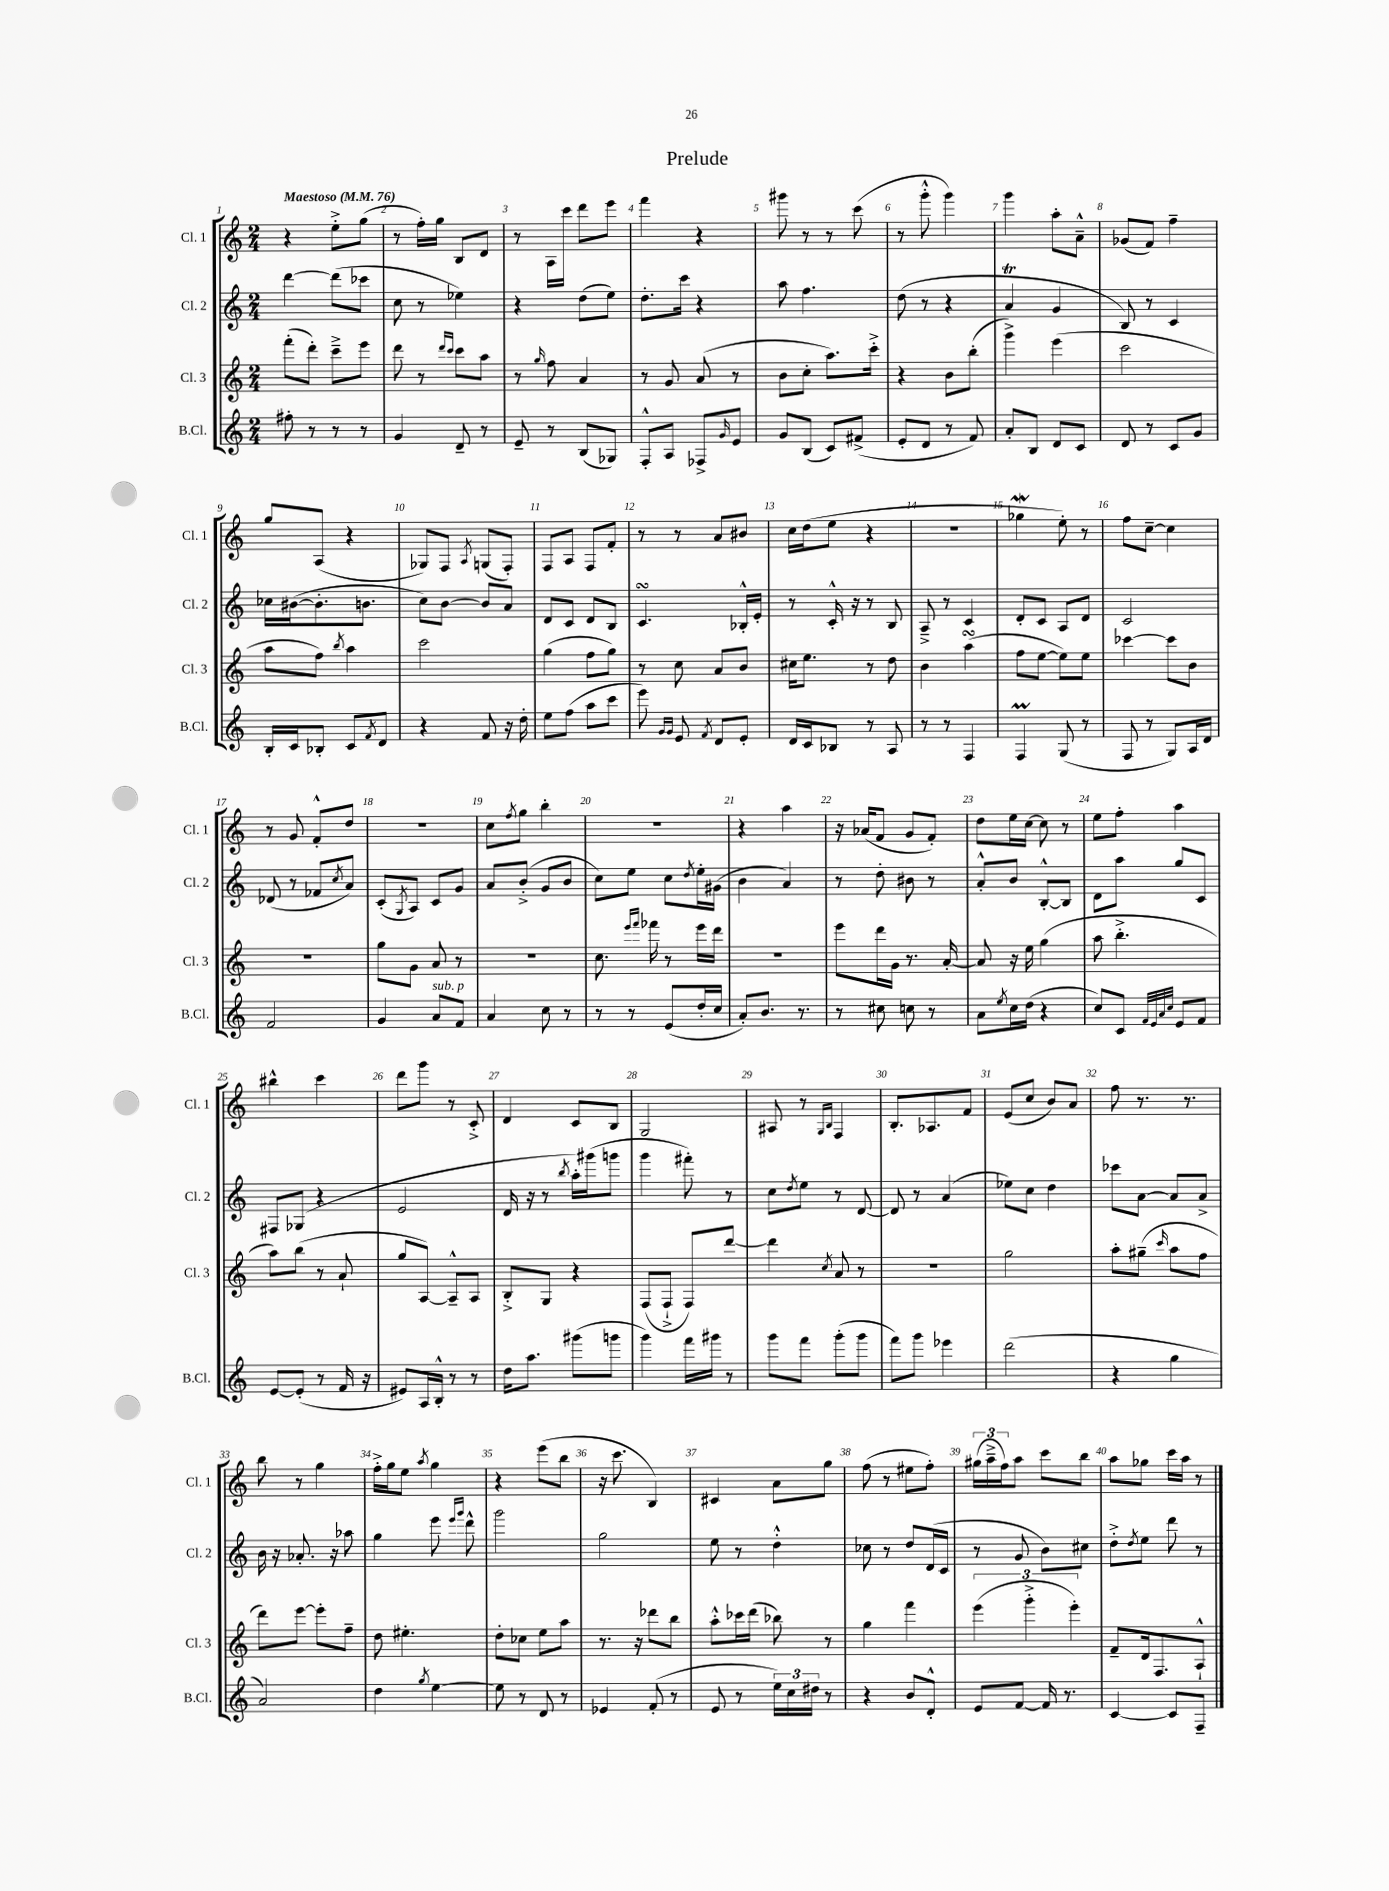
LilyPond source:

\header { title = "Prelude" }
<<
\new StaffGroup <<
\new Staff = "s0" \with { instrumentName = "Cl. 1" shortInstrumentName = "Cl. 1" } {
    \clef treble \key c \major \numericTimeSignature \time 2/4 \tempo "Maestoso" 4 = 76
    r4 e''8-.-> g''8( |
    r8 f''16-.) g''16 b8 d'8 |
    r8 a16 c'''16 d'''8 e'''8 |
    f'''4 r4 |
    gis'''8 r8 r8 c'''8( |
    r8 g'''8-.-^ g'''4) |
    g'''4 a''8-. a'8---^ |
    ges'8( f'8) f''4-- |
    g''8 a8( r4 |
    ges8) f8 \acciaccatura { a8 } g8( f8-.) |
    f8 a8 f8 f'8-. |
    r8 r8 a'8 bis'8 |
    c''16 d''16( e''8 r4 |
    r2 |
    ges''4\mordent e''8-.) r8 |
    f''8 c''8~-- c''4 |
    r8 g'8 f'8-.-^ d''8 |
    R2 |
    c''8 \acciaccatura { f''8 } g''8 b''4-. |
    R2 |
    r4 a''4 |
    r16 aes'16( f'8 g'8 f'8-.) |
    d''8 e''16 c''16~ c''8 r8 |
    e''8 f''8-. a''4 |
    bis''4-^ c'''4 |
    d'''8 g'''8 r8 c'8-.-> |
    d'4 c'8 b8 |
    g2 |
    ais8 r8 \grace { g16 b16 } f4 |
    b8.-. aes8. f'8 |
    e'8( c''8 b'8) a'8 |
    f''8 r8. r8. |
    b''8 r8 g''4 |
    f''16-.-> g''16 e''8 \acciaccatura { a''8 } g''4 |
    r4 e'''8( b''8 |
    r16 c'''8. b4) |
    cis'4 a'8 g''8 |
    f''8( r8 eis''8 f''8-.) |
    \tuplet 3/2 { gis''16( a''16---> f''16) } a''8 c'''8 b''8 |
    a''8 ges''8 c'''16 a''16 r8 \bar "|." |
}
\new Staff = "s1" \with { instrumentName = "Cl. 2" shortInstrumentName = "Cl. 2" } {
    \clef treble \key c \major \numericTimeSignature \time 2/4
    d'''4~ d'''8( ces'''8 |
    c''8 r8 ees''4) |
    r4 d''8( e''8) |
    d''8.-. c'''16 r4 |
    a''8 f''4. |
    d''8( r8 r4 |
    a'4\trill g'4 |
    b8) r8 c'4 |
    ces''16 bis'16~( bis'8.-. b'8. |
    c''8) b'8~ b'8 a'8 |
    d'8 c'8 d'8 b8 |
    c'4.\turn bes16-.-^ e'16-. |
    r8 c'16-.-^ r16 r8 b8 |
    a8---> r8 c'4 |
    d'8-. c'8 a8 d'8 |
    c'2 |
    des'8( r8 fes'8 \acciaccatura { c''8 } a'8) |
    c'8-.( \acciaccatura { g8 } a8) c'8 g'8 |
    a'8 b'8-.->( g'8 b'8 |
    c''8) e''8 c''8 \acciaccatura { d''8 } e''16-. gis'16( |
    b'4 a'4) |
    r8 d''8-. bis'8 r8 |
    a'8-.-^ b'8 b8~-.-^ b8 |
    d'8 a''8 g''8 c'8 |
    fis8 ges8( r4 |
    e'2 |
    d'16 r16 r8 \acciaccatura { b''8 } a''16-.) gis'''16( g'''8 |
    g'''4 fis'''8-.) r8 |
    c''8 \acciaccatura { d''8 } e''8 r8 d'8~ |
    d'8 r8 a'4( |
    ees''8) c''8 d''4 |
    ces'''8 a'8~ a'8 a'8-> |
    b'16 r16 aes'8.-. r16 aes''8 |
    g''4 e'''8 \grace { e'''16 g'''16 } d'''8-^ |
    g'''2 |
    g''2 |
    e''8 r8 d''4-.-^ |
    ces''8 r8 d''8 d'16( c'16 |
    r8 g'8 b'8) cis''8 |
    d''8-.-> \acciaccatura { d''8 } e''8 d'''8 r8 \bar "|." |
}
\new Staff = "s2" \with { instrumentName = "Cl. 3" shortInstrumentName = "Cl. 3" } {
    \clef treble \key c \major \numericTimeSignature \time 2/4
    f'''8-.( d'''8-.) c'''8---> e'''8 |
    d'''8 r8 \grace { d'''16 c'''16 } c'''8 a''8 |
    r8 \grace { g''16 } f''8 a'4 |
    r8 g'8 a'8( r8 |
    b'8 c''8-. a''8.) c'''16-.-> |
    r4 b'8 b''8-.( |
    g'''4->) e'''4( |
    c'''2 |
    a''8 f''8) \acciaccatura { b''8 } a''4 |
    c'''2 |
    g''4( f''8 g''8) |
    r8 c''8 a'8 b'8 |
    cis''16 e''8. r8 d''8 |
    b'4 a''4\turn( |
    f''8 e''8~ e''8) e''8 |
    ces'''4~ ces'''8 b'8 |
    r2 |
    g''8 g'8 a'8 r8 |
    r2 |
    c''8. \grace { e'''16 f'''16 } fes'''16 r8 e'''16 d'''16 |
    r2 |
    e'''8 d'''16 g'16 r8. a'16~-. |
    a'8 r16 e''16 g''4( |
    a''8 b''4.-.-> |
    a''8) b''8( r8 a'8-! |
    g''8 a8~) a8---^ a8 |
    b8-.-> g8 r4 |
    f8( f8-!-> f8) d'''8~ |
    d'''4 \acciaccatura { c''8 } a'8 r8 |
    R2 |
    g''2 |
    a''8-. gis''8--( \grace { c'''16 } a''8 f''8 |
    d'''8) e'''8~ e'''8-. f''8-- |
    d''8 eis''4.-. |
    d''8-. ces''8 e''8 a''8 |
    r8. r16 des'''8 b''8 |
    a''8-.-^ ces'''16 d'''16( bes''8) r8 |
    g''4 f'''4 |
    \tuplet 3/2 { e'''4( g'''4-.-> e'''4-.) } |
    f'8-- d'16 f8. a8-!-^ \bar "|." |
}
\new Staff = "s3" \with { instrumentName = "B.Cl." shortInstrumentName = "B.Cl." } {
    \clef treble \key c \major \numericTimeSignature \time 2/4
    fis''8-. r8 r8 r8 |
    g'4 d'8-- r8 |
    e'8-- r8 b8( ges8) |
    f8-.-^ a8 fes8-> \grace { g'16 } e'8 |
    g'8 b8( c'8) fis'8->( |
    e'8-. d'8 r8 f'8) |
    a'8-. b8 d'8 c'8 |
    d'8 r8 c'8 g'8 |
    b16-. c'16 bes8-. c'8 \acciaccatura { f'8 } d'8 |
    r4 f'8 r16 d''16-. |
    e''8 f''8( a''8 c'''8 |
    e'''8) \grace { g'16 g'16 } e'8 \acciaccatura { f'8 } d'8 e'8-. |
    d'16 c'16 bes8 r8 a8 |
    r8 r8 f4 |
    f4\prall g8( r8 |
    f8 r8 g8) a16 d'16 |
    f'2 |
    g'4 a'8^\markup { \italic "sub. p" } f'8 |
    a'4 c''8 r8 |
    r8 r8 e'8( d''16-. c''16 |
    a'8-.) b'8. r8. |
    r8 cis''8 c''8 r8 |
    a'8 \acciaccatura { e''8 } c''16 d''16( r4 |
    c''8) c'8 \grace { f'32 e'32 a'32 c''32 } e'8 f'8 |
    e'8~ e'8-.( r8 f'16 r16 |
    eis'8) a16 b16-.-^ r8 r8 |
    d''16 a''8. gis'''8( g'''8 |
    g'''4) f'''16 gis'''16 r8 |
    g'''8 f'''8 g'''8-.( g'''8 |
    f'''8) g'''8 ees'''4 |
    d'''2( |
    r4 g''4 |
    a'2) |
    d''4 \acciaccatura { g''8 } e''4~ |
    e''8 r8 d'8 r8 |
    ees'4 f'8-.( r8 |
    e'8 r8 \tuplet 3/2 { e''16) c''16 dis''16 } r8 |
    r4 b'8 d'8-.-^ |
    e'8 f'8~ f'16 r8. |
    c'4~ c'8 f8-- \bar "|." |
}
>>
>>
\layout { \context { \Score \override BarNumber.break-visibility = ##(#f #t #t) barNumberVisibility = #all-bar-numbers-visible } }
